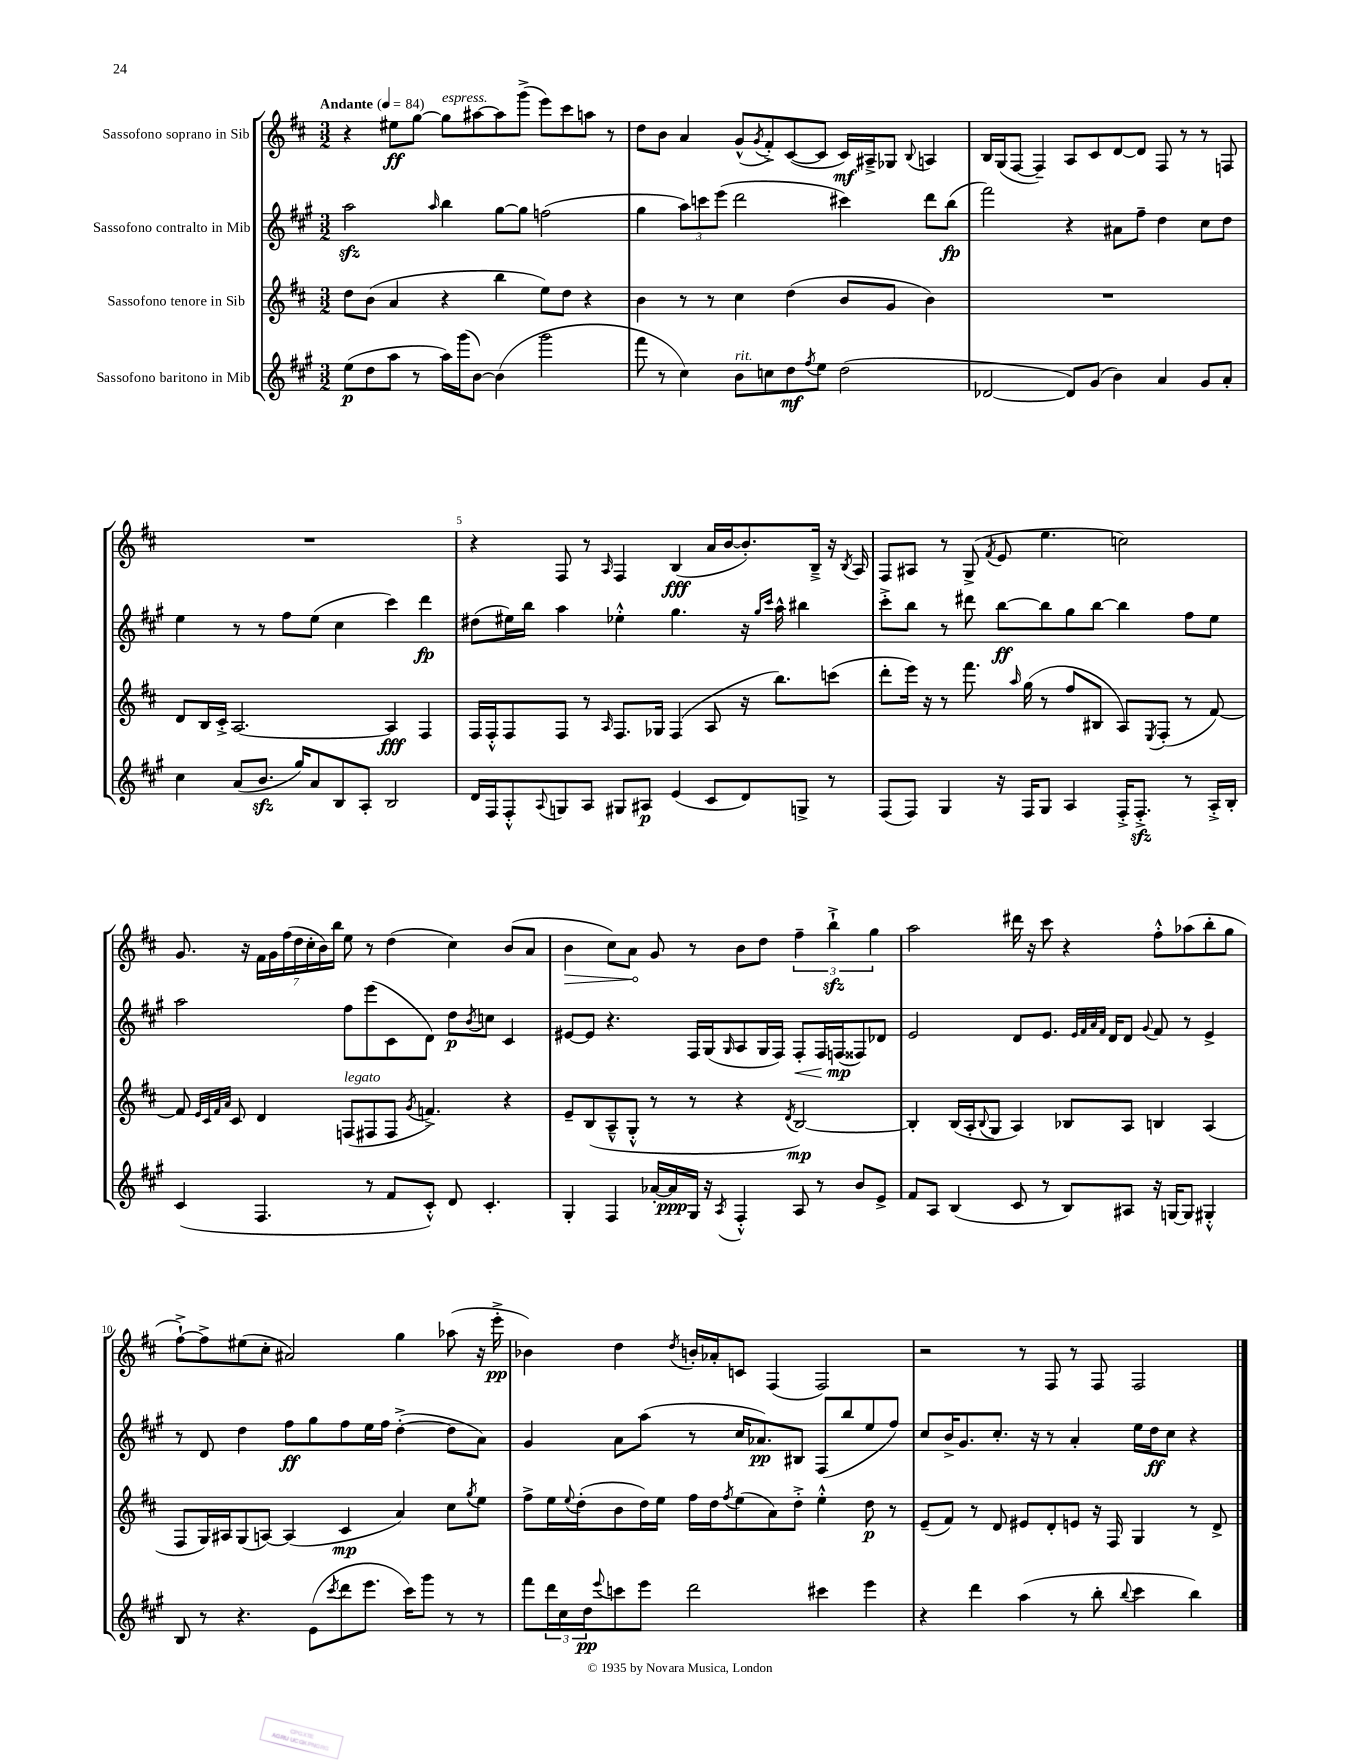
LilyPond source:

<<
\new StaffGroup <<
\new Staff = "s0" \with { instrumentName = "Sassofono soprano in Sib" } {
    \clef treble \key d \major \numericTimeSignature \time 3/2 \tempo "Andante" 4 = 84
    r4 eis''8\ff g''8~ g''8^\markup { \italic "espress." } ais''8~ ais''8 g'''8->( e'''8) cis'''8 a''8 r8 |
    d''8 b'8 a'4 g'8-^( \acciaccatura { g'8 } fis'8-.->) cis'8~( cis'8 cis'16\mf) ais16---> ges8 \appoggiatura { b8 } a4 |
    b16 g16( fis8~ fis4--) a8 cis'8 d'8~ d'8 fis8 r8 r8 f8 |
    R1. |
    r4 fis8 r8 \grace { a16 } fis4 b4\fff( a'16 b'16~ b'8.-.) b16---> r16 \acciaccatura { b8 } a16 |
    fis8 ais8 r8 g8->( \acciaccatura { fis'8 } e'8 e''4. c''2) |
    g'8. r16 \tuplet 7/4 { fis'16 g'16 fis''16( d''16 cis''16-. b'16) b''16 } e''8 r8 d''4( cis''4) b'8( a'8 |
    \once \override Hairpin.circled-tip = ##t b'4\> cis''8) a'8\! g'8 r8 b'8 d''8 \tuplet 3/2 { fis''4-- b''4-!->\sfz g''4 } |
    a''2 dis'''16 r16 cis'''8 r4 fis''8-.-^ aes''8( b''8-. g''8 |
    fis''8~-!->) fis''8-> eis''8( cis''8-. ais'2) g''4 aes''8( r16 e'''16-.->\pp |
    bes'4) d''4 \acciaccatura { d''8 } b'16-. aes'16-. c'8 fis4( fis2) |
    r2 r8 fis8 r8 fis8 fis2 \bar "|." |
}
\new Staff = "s1" \with { instrumentName = "Sassofono contralto in Mib" } {
    \clef treble \key a \major \numericTimeSignature \time 3/2
    a''2\sfz \grace { a''16 } b''4 gis''8~ gis''8 f''2( |
    gis''4 \tuplet 3/2 { a''8) c'''8 e'''8( } d'''2 cis'''4) d'''8 b''8\fp( |
    fis'''2) r4 ais'8 fis''8-- d''4 cis''8 d''8 |
    e''4 r8 r8 fis''8 e''8( cis''4 cis'''4) d'''4\fp |
    dis''8( eis''16) b''16 a''4 ees''4-.-^ gis''4. r16 \grace { gis''16 cis'''16 } a''16-^ bis''4 |
    cis'''8-.-> b''8 r8 dis'''8 b''8~\ff b''8 gis''8 b''8~ b''4 fis''8 e''8 |
    a''2 fis''8 e'''8( cis'8 d'8) d''8\p \acciaccatura { b'8 } c''8 cis'4 |
    eis'8~ eis'8 r4. fis16 gis16( \grace { gis16 } a8 gis16 fis16) fis8-.\< fis16 f16\mp\!( fisis8) des'8 |
    e'2 d'8 e'8. \grace { e'32 fis'32 a'32 fis'32 } d'16 d'8 \appoggiatura { gis'8 } fis'8 r8 e'4-> |
    r8 d'8 d''4 fis''8\ff gis''8 fis''8 e''16 fis''16 d''4~-.->( d''8 a'8) |
    gis'4 a'8 a''8( r8 cis''16 aes'8.\pp) bis8 fis8( b''8 e''8 fis''8) |
    cis''8 b'16-> gis'8. cis''8.-. r16 r8 a'4-. e''16 d''16\ff cis''8 r4 \bar "|." |
}
\new Staff = "s2" \with { instrumentName = "Sassofono tenore in Sib" } {
    \clef treble \key d \major \numericTimeSignature \time 3/2
    d''8 b'8( a'4 r4 b''4 e''8) d''8 r4 |
    b'4 r8 r8 cis''4 d''4( b'8 g'8 b'4) |
    R1. |
    d'8 b16 cis'16-.-> a2.~ a4\fff fis4 |
    fis16 fis16-.-^ fis8 fis8 r8 \grace { a16 } fis8. ges16 fis4( a8 r16 b''8.) c'''8( |
    d'''8-. e'''16) r16 r8 fis'''8. \grace { a''16 } g''16( r8 fis''8 bis8 a8) \acciaccatura { e8 } fis8-.( r8 fis'8~) |
    fis'8 \grace { e'32 cis'32 fis'32 a'32 } cis'8 d'4 f8^\markup { \italic "legato" }( fis8 fis8 \acciaccatura { g'8 } f'4.->) r4 |
    e'8-- b8( a8---^ g8-.-^ r8 r8 r4 \acciaccatura { d'8 } b2~\mp) |
    b4-. b16( a16-. \appoggiatura { b8 } g8 a4) bes8 a8 b4 a4( |
    fis8 g16) ais16 g8( a8~) a4( cis'4\mp a'4) cis''8 \acciaccatura { g''8 } e''8 |
    fis''8-> e''16 \appoggiatura { e''8 } d''16-.( b'8 d''16) e''16 fis''16 d''16 \acciaccatura { fis''8 } e''8( a'8) d''8-.-> e''4-.-^ d''8\p r8 |
    e'8--( fis'8) r8 d'8 eis'8 d'8-. e'8 r16 fis16 g4 r8 d'8-> \bar "|." |
}
\new Staff = "s3" \with { instrumentName = "Sassofono baritono in Mib" } {
    \clef treble \key a \major \numericTimeSignature \time 3/2
    e''8\p( d''8 a''8 r8 a''16) gis'''16( b'8~) b'4( gis'''2 |
    fis'''8 r8 cis''4) b'8^\markup { \italic "rit." } c''8 d''8\mf \acciaccatura { fis''8 } e''8 d''2( |
    des'2~ des'8) gis'8( b'4) a'4 gis'8 a'8-. |
    cis''4 a'8( b'8.\sfz gis''16) a'8 b8 a8-. b2 |
    d'16 fis16 fis8-.-^ \appoggiatura { a8 } g8 a8 gis8 ais8\p e'4( cis'8 d'8) g8-> r8 |
    fis8( fis8) gis4 r16 fis16 gis8 a4 fis16-.-> fis8.-.->\sfz r8 a16-.-> b16-. |
    cis'4( fis4. r8 fis'8 cis'8-.-^) d'8 cis'4.-. |
    gis4-. fis4 aes'16~-. aes'16\ppp gis16 r16 \acciaccatura { a8 } fis4-.-^ a8 r8 b'8 e'8-> |
    fis'8 a8 b4( cis'8 r8 b8) ais8 r16 g16~ g8 gis4-.-^ |
    b8 r8 r4. e'8( \acciaccatura { cis'''8 } d'''8 e'''8. cis'''16) gis'''8 r8 r8 |
    fis'''8 \tuplet 3/2 { d'''16 cis''16 d''16\pp } \appoggiatura { e'''8 } c'''8 e'''8 d'''2 cis'''4 e'''4 |
    r4 d'''4 a''4( r8 b''8-. \appoggiatura { b''8 } cis'''4 b''4) \bar "|." |
}
>>
>>
\layout { \context { \Score \override BarNumber.break-visibility = ##(#f #t #t) barNumberVisibility = #(every-nth-bar-number-visible 5) } }
